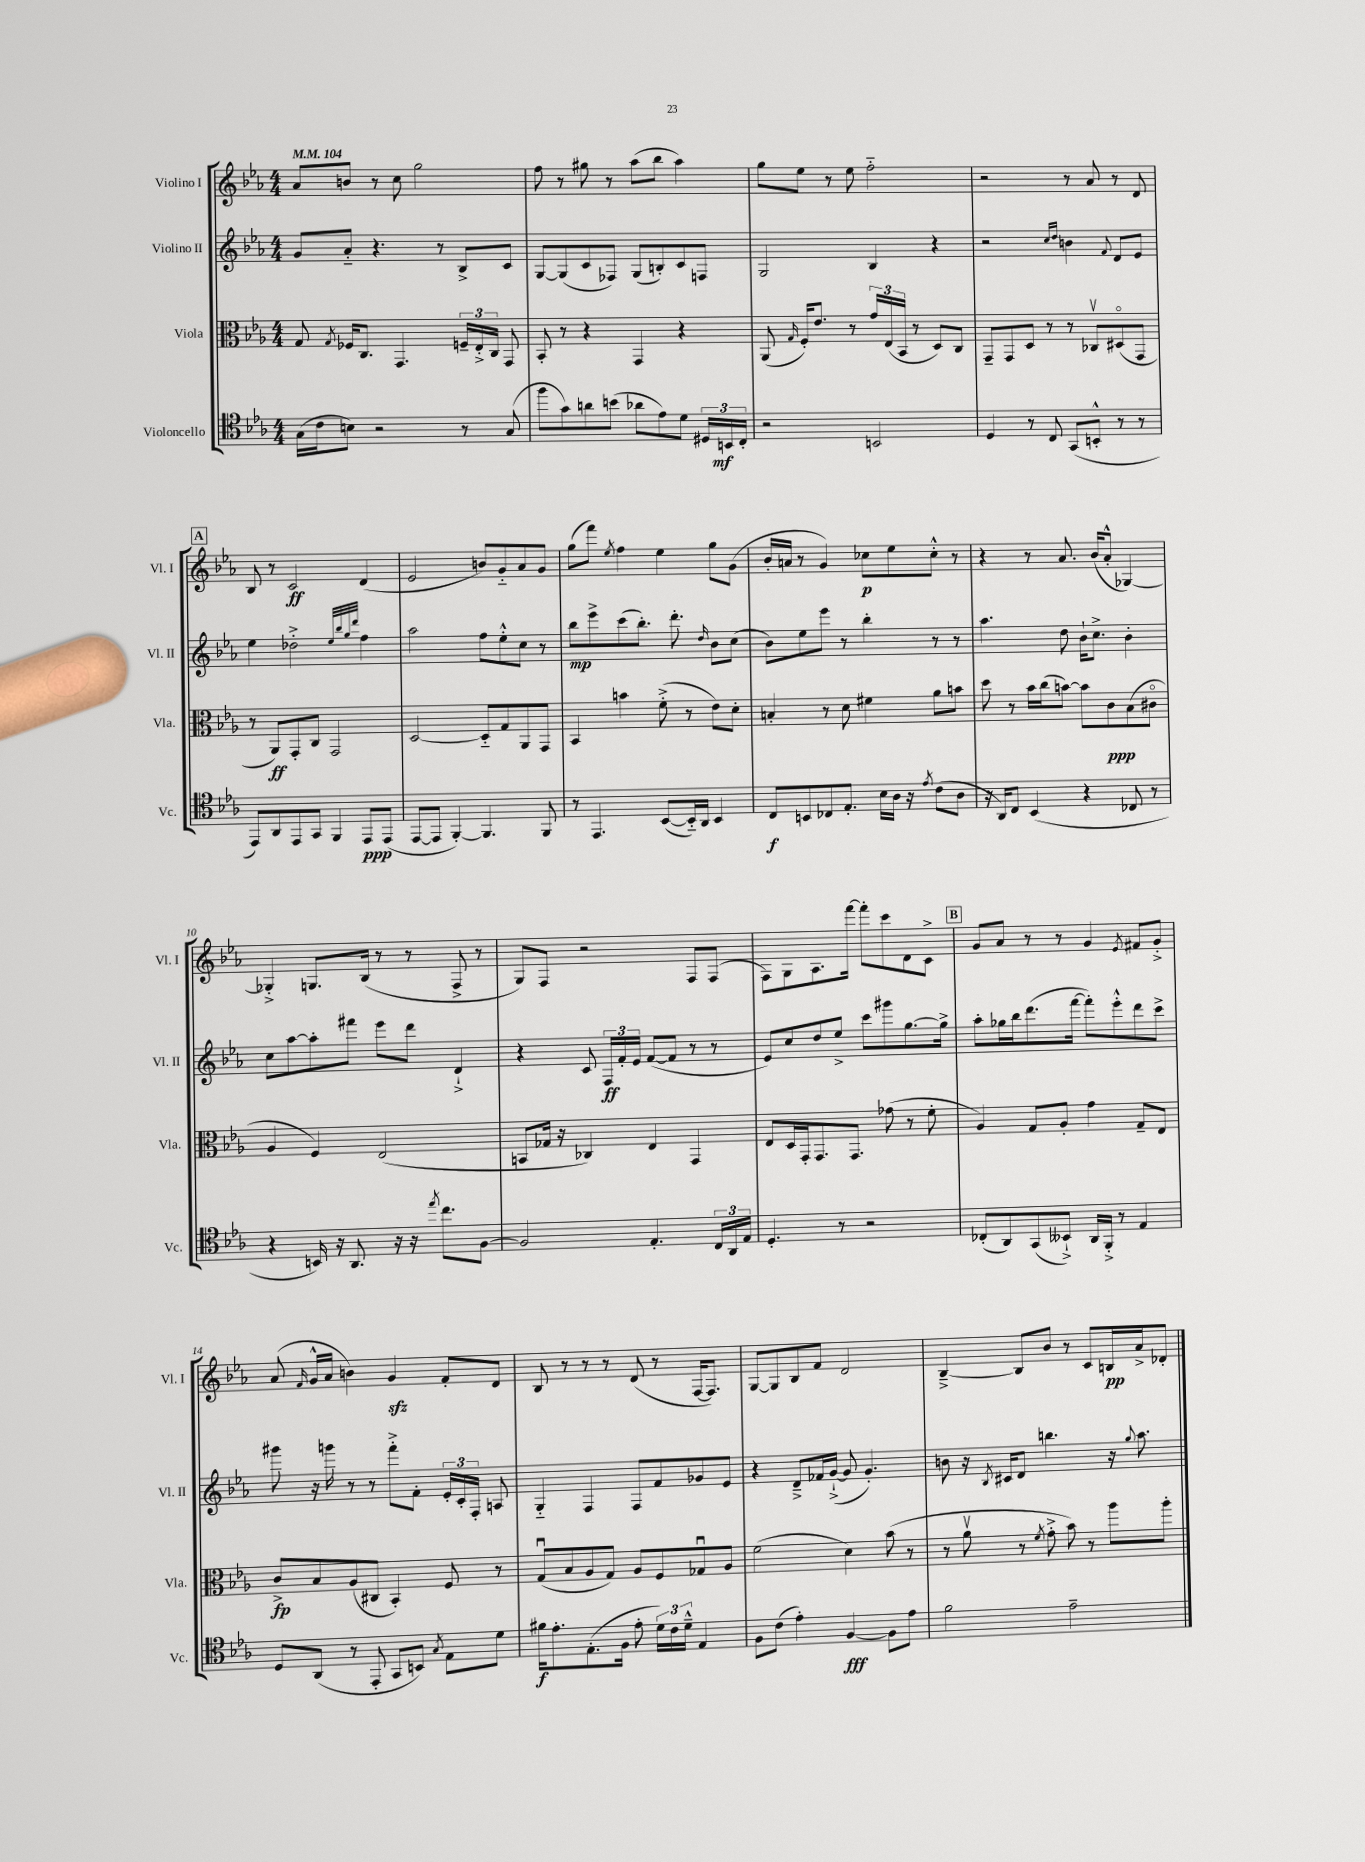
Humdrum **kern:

**kern	**dynam	**kern	**dynam	**kern	**dynam	**kern	**dynam
*part4	*part4	*part3	*part3	*part2	*part2	*part1	*part1
*staff4	*staff4	*staff3	*staff3	*staff2	*staff2	*staff1	*staff1
*I"Violoncello	*	*I"Viola	*	*I"Violino II	*	*I"Violino I	*
*I'Vc.	*	*I'Vla.	*	*I'Vl. II	*	*I'Vl. I	*
*clefC4	*	*clefC3	*	*clefG2	*	*clefG2	*
*k[b-e-a-]	*	*k[b-e-a-]	*	*k[b-e-a-]	*	*k[b-e-a-]	*
*M4/4	*	*M4/4	*	*M4/4	*	*M4/4	*
*MM104	*	*MM104	*	*MM104	*	*MM104	*
=1	=1	=1	=1	=1	=1	=1	=1
(16G\LL	.	8G/	.	8g/L	.	8a-/L	.
16c\J	.	.	.	.	.	.	.
.	.	8qG/	.	.	.	.	.
8Bn\J)	.	16F-X/KL	.	8a-/J	.	8bn/J	.
.	.	8.C/J	.	.	.	.	.
2r	.	.	.	4.r	.	8r	.
.	.	4.GG/	.	.	.	8cc\	.
.	.	.	.	.	.	2gg\	.
.	.	.	.	8r	.	.	.
8r	.	24Fn~/LL	.	8B-^/L	.	.	.
.	.	24E-'^/	.	.	.	.	.
.	.	24C/JJ	.	.	.	.	.
(8G/	.	8GG/	.	8c/J	.	.	.
=2	=2	=2	=2	=2	=2	=2	=2
8ff\L	.	8BB-'/	.	[8G/L	.	8ff\	.
8g\)	.	8r	.	(8G/]	.	8r	.
8an\	.	4r	.	8c/	.	8gg#X\	.
(8bn\J	.	.	.	8F-X/J)	.	8r	.
8a-X\L	.	4GG/	.	(8G/L	.	(8aa-\L	.
8e-\)	.	.	.	8Bn'/)	.	8bb-\J	.
8d\J	.	4r	.	8c/	.	4aa-\)	.
24D#X/LL	.	.	.	8Fn/J	.	.	.
24BBn/	mf	.	.	.	.	.	.
24C'/JJ	.	.	.	.	.	.	.
=3	=3	=3	=3	=3	=3	=3	=3
2r	.	(8AA-/	.	2G/	.	8gg\L	.
.	.	16qqG/	.	.	.	.	.
.	.	16F'/KL)	.	.	.	8ee-\J	.
.	.	8.e-/J	.	.	.	.	.
.	.	.	.	.	.	8r	.
.	.	8r	.	.	.	8ee-\	.
2BBn/	.	24g/LL	.	4B-/	.	2ff\	.
.	.	(24E-/	.	.	.	.	.
.	.	24BB-/JJ	.	.	.	.	.
.	.	8r	.	.	.	.	.
.	.	8D/L)	.	4r	.	.	.
.	.	8C/J	.	.	.	.	.
=4	=4	=4	=4	=4	=4	=4	=4
4D/	.	8GG~/L	.	2r	.	2r	.
.	.	8GG/	.	.	.	.	.
8r	.	8D/J	.	.	.	.	.
8C/	.	8r	.	.	.	.	.
.	.	.	.	16qqcc/LL	.	.	.
.	.	.	.	16qqdd/JJ	.	.	.
(8GG/L	.	8r	.	4bn\	.	8r	.
8BBn'^^/J	.	8C-Xv/L	.	.	.	8a-/	.
.	.	.	.	8qqf/	.	.	.
8r	.	(8D#X/	.	8d/L	.	8r	.
8r	.	8GG/J	.	8e-/J	.	8d/	.
!!LO:LB:g=z
!!LO:REH:place=s1:t=A
=5	=5	=5	=5	=5	=5	=5	=5
8EE-/L)	.	8r	.	4ee-\	.	8B-/	.
8AA-/	.	8AA-/L)	ff	.	.	8r	.
8EE-/	.	8GG'/	.	2dd-X'^\	.	2c/	ff
8GG/J	.	8C/J	.	.	.	.	.
4FF/	.	2GG/	.	.	.	.	.
.	.	.	.	32qqee-/LLL	.	.	.
.	.	.	.	32qqbb-/	.	.	.
.	.	.	.	32qqgg/	.	.	.
.	.	.	.	32qqddd/JJJ	.	.	.
8EE-/L	ppp	.	.	4ff\	.	(4d/	.
(8EE-/J	.	.	.	.	.	.	.
=6	=6	=6	=6	=6	=6	=6	=6
[8EE-/L	.	[2D/	.	2aa-\	.	2e-/	.
8EE-/J]	.	.	.	.	.	.	.
[4FF'/)	.	.	.	.	.	.	.
4.FF/]	.	8D/L]	.	8ff\L	.	8bn/L)	.
.	.	8G/	.	8ee-'^^\	.	8g/	.
.	.	8AA-/	.	8cc\J	.	8a-/	.
8FF/	.	8GG/J	.	8r	.	8g/J	.
=7	=7	=7	=7	=7	=7	=7	=7
8r	.	4BB-/	.	8bb-\L	mp	(8gg\L	.
4.EE-/	.	.	.	8eee-^\	.	8fff\J)	.
.	.	.	.	.	.	8qee-/	.
.	.	4bn\	.	(8ccc\	.	4ff\	.
.	.	.	.	8.bb-'\J)	.	.	.
([8BB-/L	.	(8f'^\	.	.	.	4ee-\	.
.	.	.	.	8.ddd'\	.	.	.
16BB-/L])	.	8r	.	.	.	.	.
16AA-/JJ	.	.	.	.	.	.	.
.	.	.	.	16qqdd/	.	.	.
4BB-/	.	8e-\L)	.	8b-\L	.	8gg\L	.
.	.	8d'\J	.	(8cc\J	.	(8g\J	.
=8	=8	=8	=8	=8	=8	=8	=8
8C/L	f	4Bn'/	.	8b-\L)	.	16b-'/LL	.
.	.	.	.	.	.	16an/JJ	.
8BBn/	.	.	.	8ee-\	.	8r	.
8C-X/	.	8r	.	8eee-\J	.	4g/)	.
8.E-'/J	.	8d\	.	8r	.	.	.
.	.	4f#X\	.	4bb-'\	.	8cc-X\L	p
16B-\LL	.	.	.	.	.	.	.
16A-\JJ	.	.	.	.	.	8ee-\	.
16r	.	.	.	.	.	.	.
8qe-/	.	.	.	.	.	.	.
(8c\L	.	8a-\L	.	8r	.	8cc-'^^\J	.
8A-\J	.	8bn\J	.	8r	.	8r	.
=9	=9	=9	=9	=9	=9	=9	=9
16r	.	8dd\	.	4.aa-\	.	4r	.
16AA-/KL)	.	.	.	.	.	.	.
8C/J	.	8r	.	.	.	.	.
(4BB-/	.	16b-\LL	.	.	.	8r	.
.	.	(16cc\J	.	.	.	.	.
.	.	[8bn\J)	.	8dd\	.	8.a-/	.
4r	.	8b\L]	.	16b-`\KL	.	.	.
.	.	.	.	8.cc^\J	.	(16b-/KL	.
.	.	8c\	ppp	.	.	8a-'^^/J	.
8C-X/	.	(8B-\	.	4b-'\	.	[4G-X/)	.
8r	.	8c#X\J	.	.	.	.	.
!!LO:LB:g=z
=10	=10	=10	=10	=10	=10	=10	=10
4r	.	4A-/	.	8cc\L	.	4G-X'^/]	.
.	.	.	.	[8aa-\	.	.	.
16BBn/)	.	4F/)	.	8aa-'\]	.	8.Gn/L	.
16r	.	.	.	.	.	.	.
8.AA-/	.	.	.	8fff#X\J	.	.	.
.	.	.	.	.	.	(16B-/Jk	.
.	.	(2E-/	.	8eee-\L	.	8r	.
16r	.	.	.	.	.	.	.
16r	.	.	.	8ddd\J	.	8r	.
8qee-/	.	.	.	.	.	.	.
8.cc\L	.	.	.	.	.	.	.
.	.	.	.	4d`^/	.	8F^/	.
[8F\J	.	.	.	.	.	8r	.
=11	=11	=11	=11	=11	=11	=11	=11
2F/]	.	8BBn/L	.	4r	.	8G/L)	.
.	.	16G-X/Jk	.	.	.	8F/J	.
.	.	16r	.	.	.	.	.
.	.	4C-X/)	.	8c/	.	2r	.
.	.	.	.	24F/LL	ff	.	.
.	.	.	.	24f'/	.	.	.
.	.	.	.	24e-/JJ	.	.	.
4.E-'/	.	4E-/	.	([8f/L	.	.	.
.	.	.	.	8f/J]	.	.	.
.	.	4GG/	.	8r	.	8F/L	.
24C/LL	.	.	.	8r	.	(8F/J	.
24AA-/	.	.	.	.	.	.	.
24E-/JJ	.	.	.	.	.	.	.
=12	=12	=12	=12	=12	=12	=12	=12
4.D'/	.	8E-/L	.	8e-/L)	.	8F\L)	.
.	.	16D/L	.	8cc/	.	8G\	.
.	.	16GG'/J	.	.	.	.	.
.	.	8.GG/	.	8dd/	.	8.A-\	.
8r	.	.	.	8ee-^/J	.	.	.
.	.	8.GG/J	.	.	.	[16fff\Jk	.
2r	.	.	.	8ccc\L	.	8fff'\L]	.
.	.	(8g-X\	.	8ggg#X\	.	8ccc\	.
.	.	8r	.	[8.gg\	.	8d\	.
.	.	8f'\	.	.	.	8c^\J	.
.	.	.	.	16gg^\Jk]	.	.	.
!!LO:REH:place=s1:t=B
=13	=13	=13	=13	=13	=13	=13	=13
(8C-X'/L	.	4A-/)	.	8aa-'\L	.	8g/L	.
8AA-/)	.	.	.	16gg-X\L	.	8a-/J	.
.	.	.	.	16bb-\J	.	.	.
(8GG/	.	8G/L	.	(8.ddd\	.	8r	.
8BB--X`^/J)	.	8A-'/J	.	.	.	8r	.
.	.	.	.	[16fff\Jk	.	.	.
16AA-/LL	.	4g\	.	8fff'\L])	.	4g/	.
16FF'^/JJ	.	.	.	.	.	.	.
8r	.	.	.	8eee-'^^\	.	.	.
.	.	.	.	.	.	8qe-/	.
4E-/	.	8G~/L	.	8ddd\	.	8f#X/L	.
.	.	8E-/J	.	8ccc^\J	.	8g'^/J	.
!!LO:LB:g=z
=14	=14	=14	=14	=14	=14	=14	=14
8D/L	.	8c^/L	fp	8ggg#X\	.	(8a-/	.
.	.	.	.	.	.	16qqf/	.
(8AA-/J	.	8B-/	.	16r	.	16g^^/LL	.
.	.	.	.	16gggn\	.	16a-/JJ	.
8r	.	(8A-/	.	8r	.	4bn\)	.
8EE-'/	.	8C#X/J	.	8r	.	.	.
8GG/L	.	4BB-'/)	.	8fff'^\L	.	4gzz/	.
8BBn/J)	.	.	.	8f'\J	.	.	.
8qG/	.	.	.	.	.	.	.
8E-\L	.	8F/	.	24e-'/LL	.	8f'/L	.
.	.	.	.	24c'/	.	.	.
.	.	.	.	24F'/JJ	.	.	.
8d\J	.	8r	.	8An/	.	8d/J	.
=15	=15	=15	=15	=15	=15	=15	=15
16f#X\KL	f	(8Gu/L	.	4G/	.	8B-/	.
8.e-'\	.	.	.	.	.	.	.
.	.	8B-/	.	.	.	8r	.
(8.E-'\	.	8A-/	.	4F/	.	8r	.
.	.	8G/J)	.	.	.	8r	.
16F\Jk	.	.	.	.	.	.	.
8e-'\	.	8A-/L	.	8F/L	.	(8d/	.
24d\LL)	.	8F/	.	8f/	.	8r	.
24c\	.	.	.	.	.	.	.
24d~^^\JJ	.	.	.	.	.	.	.
4E-/	.	8G-Xu/	.	8g-X/	.	[16F/KL	.
.	.	.	.	.	.	8.F/J])	.
.	.	8A-/J	.	8e-/J	.	.	.
=16	=16	=16	=16	=16	=16	=16	=16
8F\L	.	(2f\	.	4r	.	[8G/L	.
(8c\J	.	.	.	.	.	8G/]	.
4e-'\)	.	.	.	8d~^/L	.	8B-/	.
.	.	.	.	16f-X/L	.	8f/J	.
.	.	.	.	([16g`^/JJ	.	.	.
[4F/	fff	4d\)	.	8g/]	.	2d/	.
.	.	.	.	4.g'/)	.	.	.
8F\L]	.	(8b-\	.	.	.	.	.
8e-\J	.	8r	.	.	.	.	.
=17	=17	=17	=17	=17	=17	=17	=17
2f\	.	8r	.	8bn\	.	[4B-~^/	.
.	.	8a-v\	.	16r	.	.	.
.	.	.	.	8qB-/	.	.	.
.	.	.	.	16c#X/KL	.	.	.
.	.	8r	.	8d/J	.	8B-/L]	.
.	.	8qf/	.	.	.	.	.
.	.	8g'^\	.	4.bbn\	.	8b-/J	.
2e-~\	.	8b-\)	.	.	.	8r	.
.	.	8r	.	.	.	8c/L	.
.	.	8aa-\L	.	16r	.	16Bn/L	pp
.	.	.	.	8qqgg/	.	.	.
.	.	.	.	8.aa-\	.	16a-^/J	.
.	.	8aa-'\J	.	.	.	8d-X'/J	.
==	==	==	==	==	==	==	==
*-	*-	*-	*-	*-	*-	*-	*-
